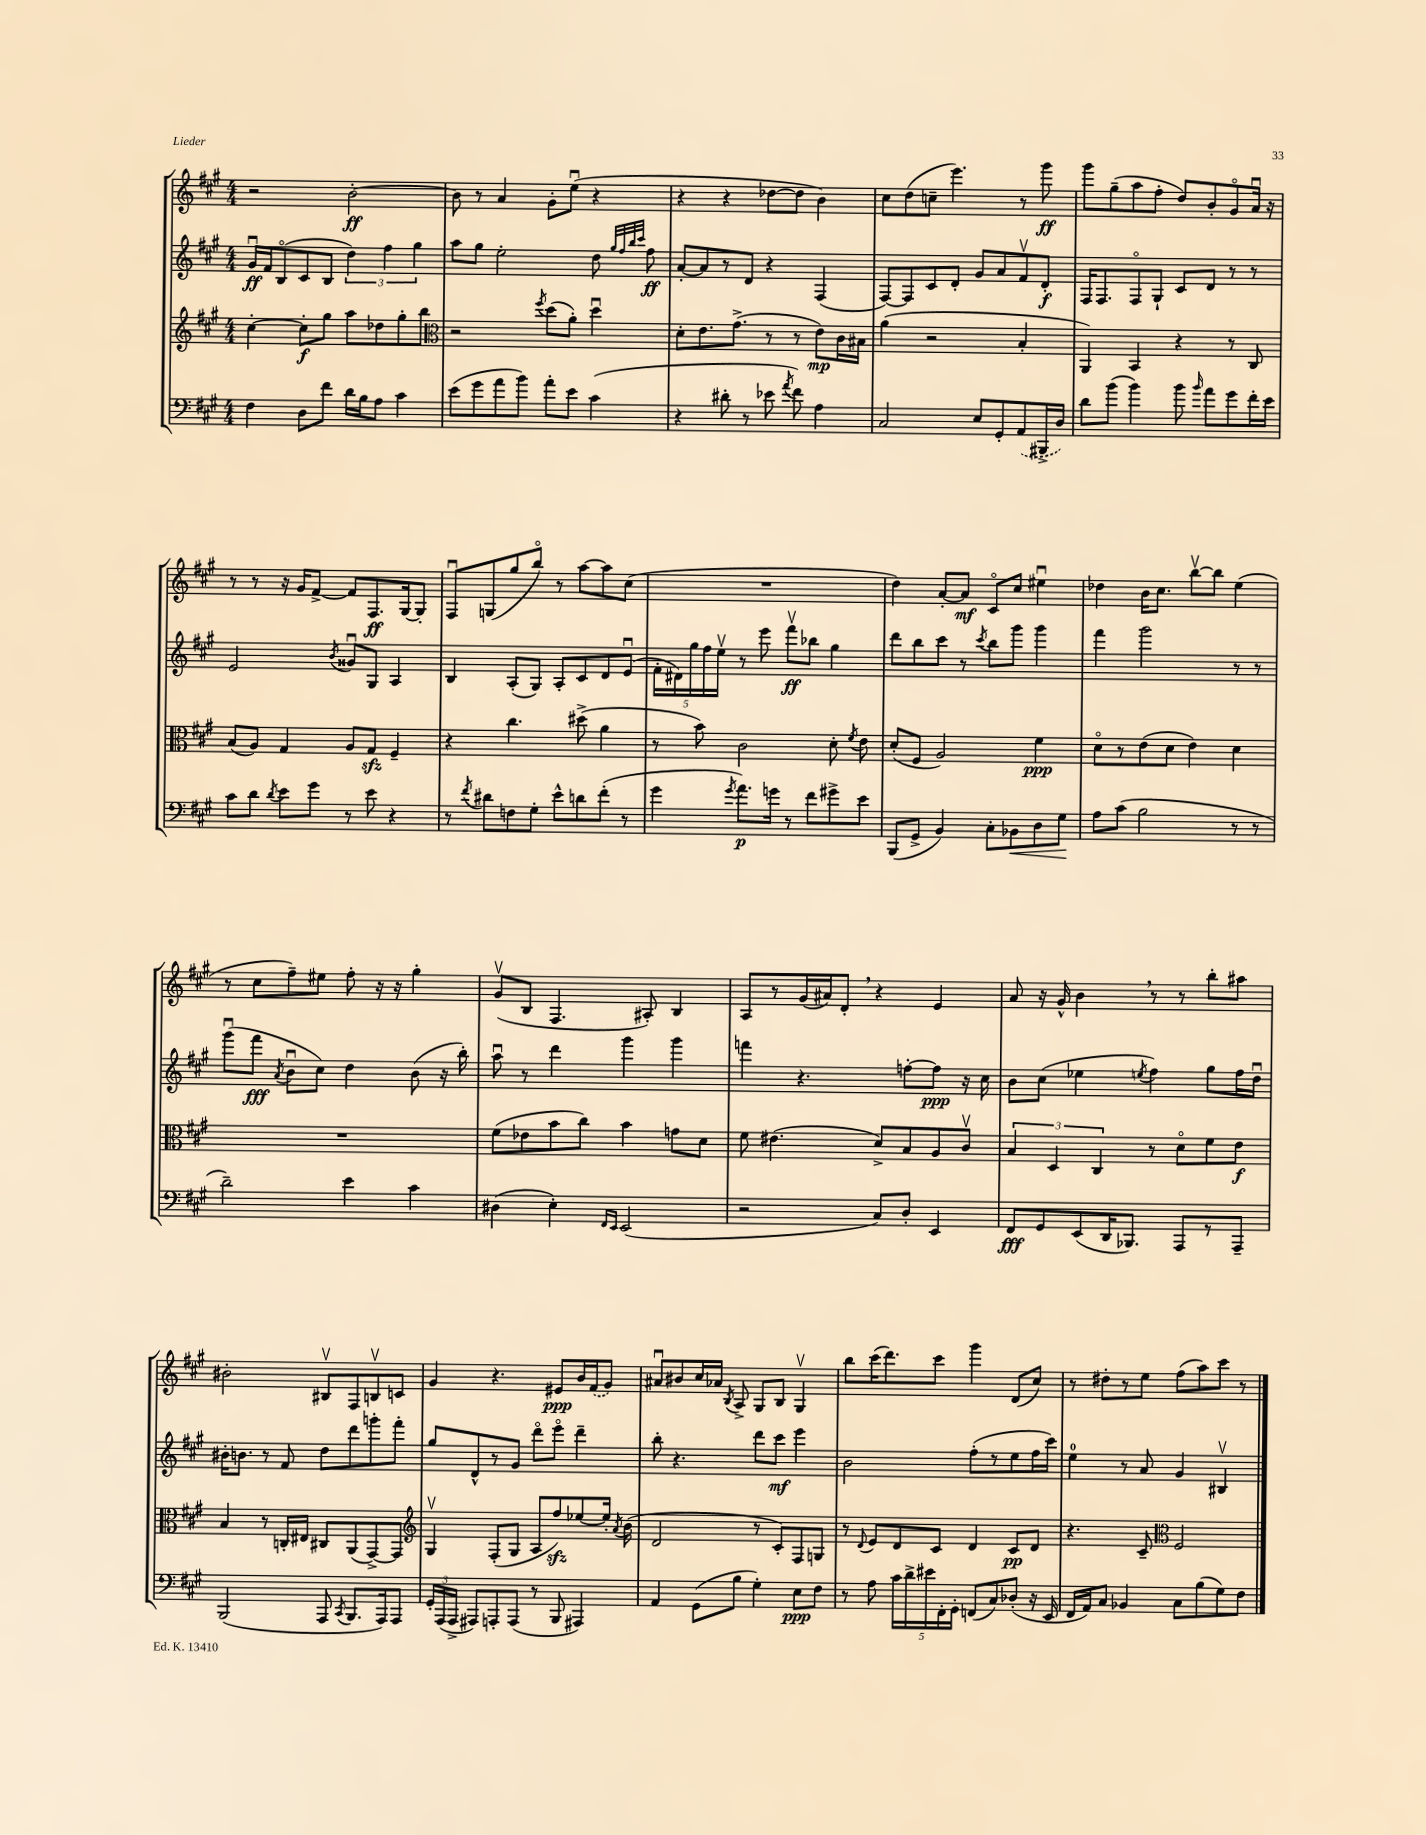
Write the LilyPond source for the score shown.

<<
\new StaffGroup <<
\new Staff = "s0" {
    \clef treble \key a \major \numericTimeSignature \time 4/4
    \autoBeamOff r2 b'2~-.\ff |
    b'8 r8 a'4 gis'8[-. e''8]\downbow( r4 |
    r4 r4 des''8[~ des''8] b'4) |
    cis''8[ d''8( c''8]-- e'''4.) r8 gis'''8\ff |
    gis'''8[ gis''8--( a''8 fis''8]-. d''8[) b'8-. gis'8\flageolet a'16]\downbow r16 |
    r8 r8 r16 gis'16[ fis'8]~-> fis'8[ fis8.\ff gis16~ gis8]-. |
    fis8[\downbow g8( gis''8 b''8]\flageolet) r8 a''8[~ a''8 cis''8]( |
    R1 |
    d''4) a'8[~-. a'8]\mf cis'8[\flageolet cis''8] eis''4\downbow |
    des''4 b'16[ cis''8.] b''8[~\upbow b''8] e''4( |
    r8 cis''8[ fis''8--) eis''8] fis''8-. r16 r16 gis''4-. |
    gis'8[\upbow( b8] fis4. ais8-.) b4 |
    a8[ r8 gis'16( ais'16) d'8]-. \breathe r4 e'4 |
    a'8 r16 gis'16-^ b'4 \breathe r8 r8 b''8[-. ais''8] |
    bis'2-. bis8[\upbow fis8 b8\upbow c'8] |
    gis'4 r4. eis'8[\ppp b'16 \once \slurDashed fis'16( gis'8]) |
    ais'8[\downbow bis'8 cis''16 aes'16] \acciaccatura { b8 } a8-> gis8[ b8] gis4\upbow |
    b''8[ cis'''16( d'''8.) cis'''8] gis'''4 d'8[( cis''8]) |
    r8 dis''8[-. r8 e''8] fis''8[( a''8) cis'''8] r8 \bar "|." |
}
\new Staff = "s1" {
    \clef treble \key a \major \numericTimeSignature \time 4/4
    \autoBeamOff gis'16[\downbow\ff fis'16 b8\flageolet( cis'8 b8] \tuplet 3/2 { d''4) fis''4 gis''4 } |
    a''8[ gis''8] e''2-. d''8 \grace { gis''32[ fis''32 b''32 cis'''32] } fis''8\ff |
    a'8[~-. a'8 r8 d'8] r4 fis4( |
    fis8[~) fis8 cis'8 d'8]-. gis'8[ a'8 fis'8\upbow d'8]-.\f |
    fis16[ fis8. fis8\flageolet gis8]-! cis'8[ d'8] r8 r8 |
    e'2 \acciaccatura { b'8 } gisis'8[\downbow gis8] a4 |
    b4 a8[-.( gis8]) a8[-. cis'8 d'8 e'8]\downbow( |
    \tuplet 5/4 { fis'16[-. dis'16) gis''16 fis''16 e''16]\upbow } r8 e'''8 fis'''8[\upbow\ff bes''8] gis''4 |
    d'''8[ b''8 cis'''8] r8 \acciaccatura { cis'''8 } b''8[ gis'''8] gis'''4 |
    fis'''4 gis'''2 r8 r8 |
    gis'''8[\downbow( fis'''8]\fff \acciaccatura { a'8 } b'8[\downbow cis''8]) d''4 b'8( r16 b''16-.) |
    a''8\downbow r8 d'''4 gis'''4 gis'''4 |
    f'''4 r4. f''8[~-. f''8]\ppp r16 cis''16 |
    b'8[ cis''8]( ees''4 \acciaccatura { e''8 } fis''4) gis''8[ fis''16 d''16]\downbow |
    bis'16[-. b'8.] r8 fis'8 d''8[ d'''8 g'''8-. fis'''8]-. |
    gis''8[ d'8-^ r8 gis'8] d'''8[\flageolet e'''8]\flageolet d'''4-- |
    b''8-. r4. d'''8[ cis'''8]\mf e'''4 |
    b'2 fis''8[-.( r8 e''8 fis''16 cis'''16]) |
    e''4-0 r8 a'8 gis'4 bis4\upbow \bar "|." |
}
\new Staff = "s2" {
    \clef treble \key a \major \numericTimeSignature \time 4/4
    \autoBeamOff cis''4~-. cis''8[-.\f gis''8] a''8[ des''8 gis''8-. b''8] |
    \clef alto r2 \acciaccatura { fis''8 } d''8[( a'8]-.) d''4\downbow |
    d'8[-. e'8. gis'8.]->( r8 r8 e'8[\mp) cis'16 bis16] |
    a'4( r2 b4-. |
    a,4) b,4 r4 r8 cis8 |
    b8[( a8]) gis4 a8[ gis8]\sfz fis4-- |
    r4 cis''4. dis''8->( a'4 |
    r8 b'8) cis'2 d'8-. \acciaccatura { fis'8 } e'8 |
    d'8[-.( fis8] a2) fis'4\ppp |
    d'8[\flageolet r8 e'8( d'8] e'4) d'4 |
    R1 |
    fis'8[( ees'8 b'8 cis''8]) b'4 g'8[ d'8] |
    fis'8 eis'4.( d'8[->) b8 a8 cis'8]\upbow |
    \tuplet 3/2 { b4 d4 cis4 } r8 d'8[\flageolet fis'8 e'8]\f |
    b4 r8 c16[-. eis16] cis8[ a,8( gis,8~->) gis,8] |
    \clef treble gis4\upbow fis8[-.( gis8] a8[ fis''8\sfz) ees''8~ ees''16]-. \acciaccatura { a'8 } b'16( |
    d'2 r8 cis'8[-.) fis8 g8] |
    r8 \appoggiatura { d'8 } e'8[ d'8 cis'8] d'4 cis'8[\pp d'8] |
    r4. cis'8-- \clef alto fis2 \bar "|." |
}
\new Staff = "s3" {
    \clef bass \key a \major \numericTimeSignature \time 4/4
    \autoBeamOff fis4 d8[ fis'8] d'16[ b16 a8] cis'4 |
    e'8[( gis'8 a'8 b'8]) a'8[-. e'8] cis'4( |
    r4 dis'8-. r8 ees'8 \acciaccatura { a'8 } fis'8) a4 |
    cis2 e8[ gis,8-. \once \slurDashed a,8( bis,,16-> d16]) |
    d'8[ b'8]( b'4) b'8 \grace { b'16 } a'8[ gis'8 fis'16-. e'16] |
    cis'8[ d'8] \acciaccatura { d'8 } e'8[ gis'8] r8 e'8 r4 |
    r8 \acciaccatura { fis'8 } dis'8[ f8 gis8]-. e'8[-^ d'8 fis'8]-.( r8 |
    gis'4 \acciaccatura { gis'8 } a'8.[\p) g'16] r8 fis'8[ gis'8-> e'8] |
    b,,8[( gis,8]-> b,4) cis8[-. bes,8\< d8 gis8]\! |
    a8[ cis'8]( b2 r8 r8 |
    d'2--) e'4 cis'4 |
    dis4( e4-.) \grace { fis,16[ e,16] } e,2( |
    r2 cis8[) d8]-. e,4 |
    fis,8[\fff gis,8 e,8( d,16 bes,,8.]) a,,8[ r8 a,,8]-- |
    b,,2( a,,8 \acciaccatura { cis,8 } b,,8.[ a,,16) a,,8] |
    \tuplet 3/2 { gis,16[-. a,,16( a,,16]-> } ais,,8[) a,,8-. a,,8]( r8 b,,8 ais,,4) |
    a,4 gis,8[( b8] gis4-.) e8[\ppp fis8] |
    r8 a8 \tuplet 5/4 { cis'16[ d'16-> eis'16 fis,16-. gis,16]-. } f,8[( cis8) des8]-.( r16 e,16 |
    fis,16[ a,16) cis8] bes,4 cis8[ b8( gis8) fis8] \bar "|." |
}
>>
>>
\layout { \context { \Score \remove "Bar_number_engraver" } }
